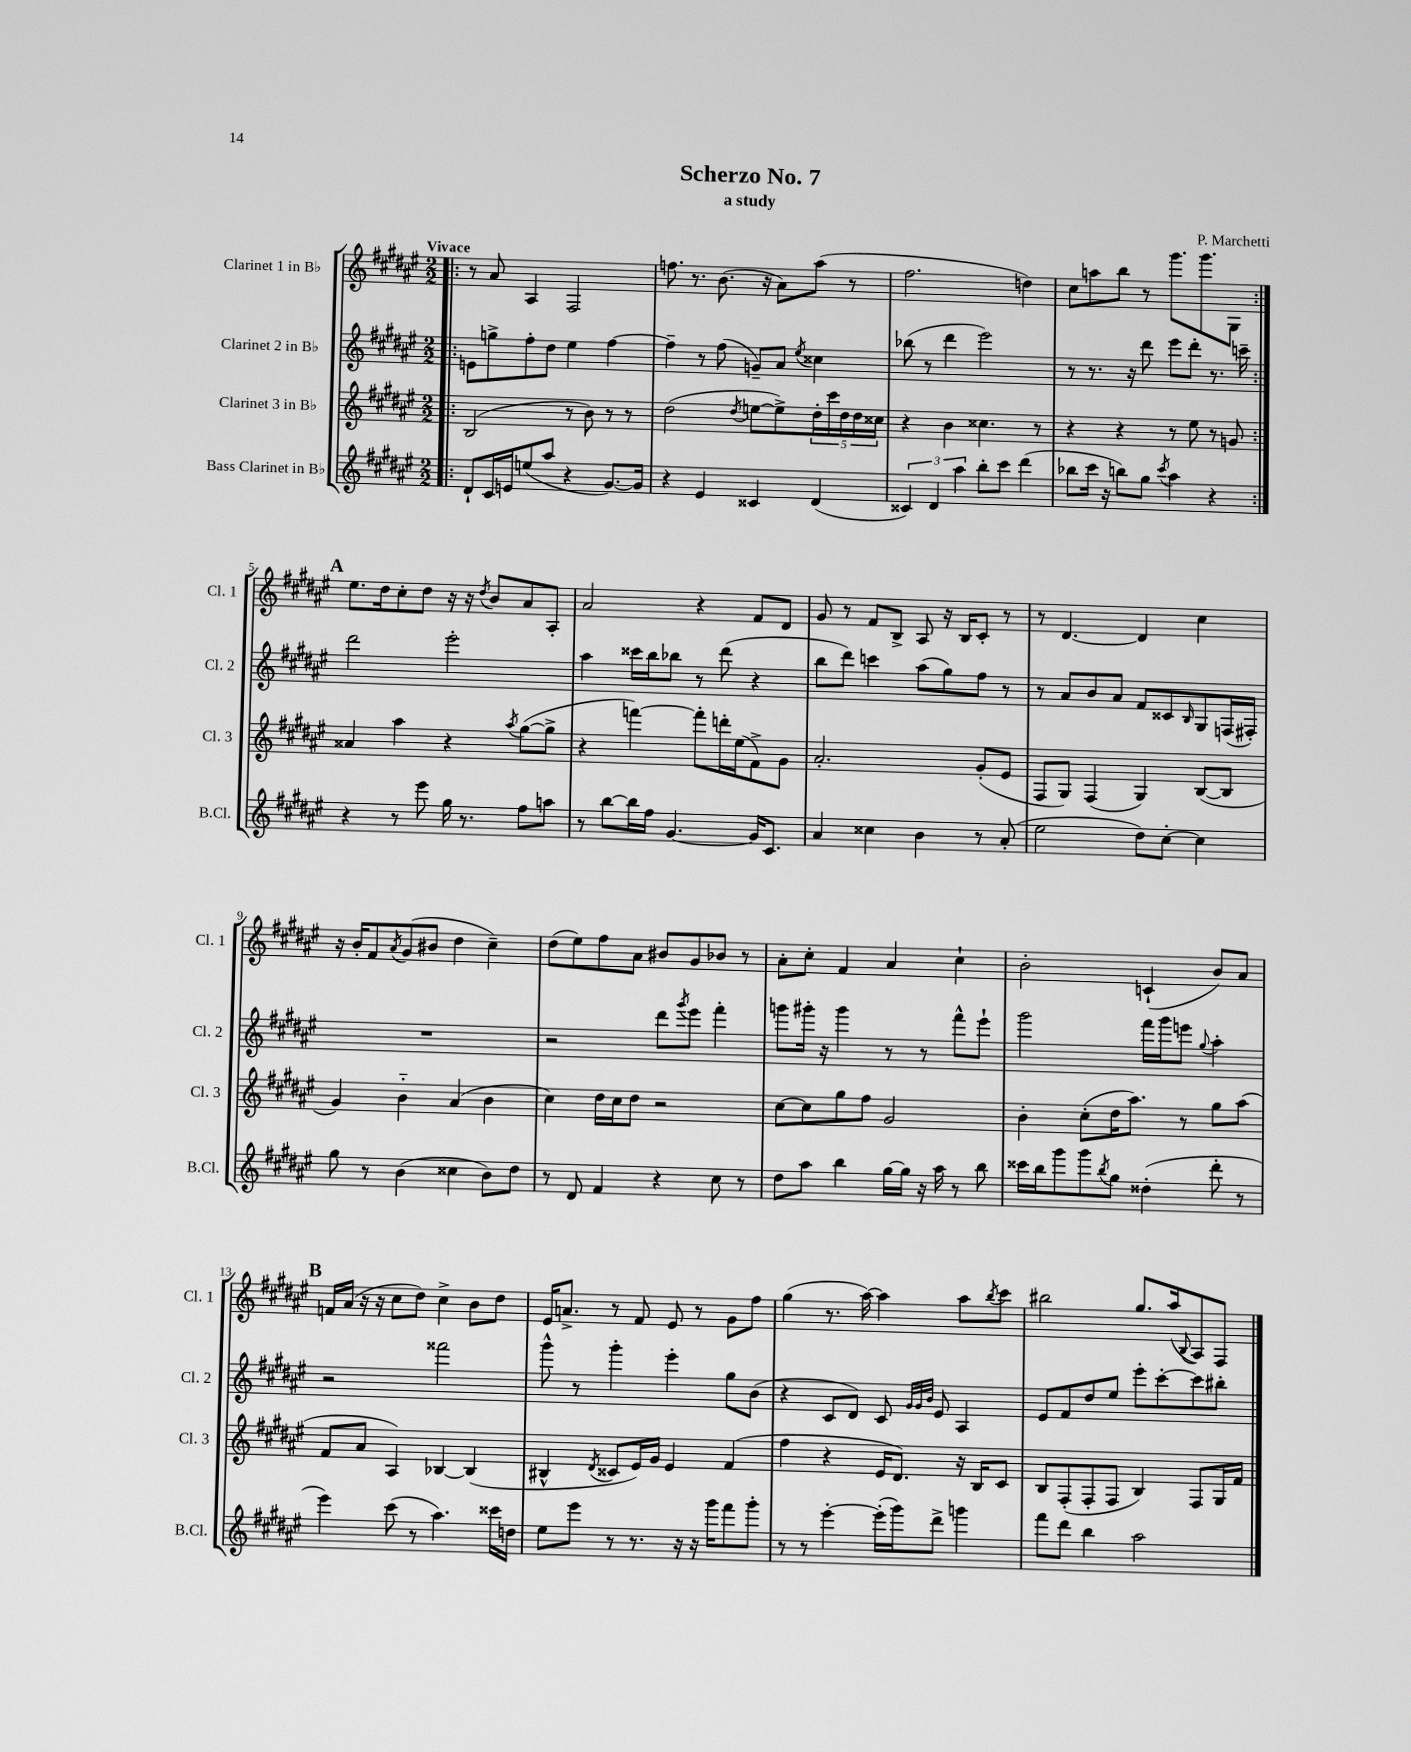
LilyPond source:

\header { title = "Scherzo No. 7" composer = "P. Marchetti" subtitle = "a study" }
<<
\new StaffGroup <<
\new Staff = "s0" \with { instrumentName = "Clarinet 1 in Bb" shortInstrumentName = "Cl. 1" } {
    \clef treble \key fis \major \numericTimeSignature \time 2/2 \tempo "Vivace"
    \repeat volta 2 { \bar ".|:" r8 ais'8 ais4 fis2 |
    f''8. r8. b'8.( r16 ais'8) ais''8( r8 |
    fis''2. d''4) |
    cis''8 a''8 b''8 r8 gis'''8. gis'''8. gis8 | }
    \mark \markup { \bold "A" } eis''8. dis''16 cis''8-. dis''8 r16 r16 \acciaccatura { dis''8 } b'8 ais'8 ais8-. |
    ais'2 r4 fis'8 dis'8 |
    gis'8 r8 fis'8 b8-> ais8 r16 b16 cis'8-. r8 |
    r8 dis'4.~ dis'4 cis''4 |
    r16 b'16-. fis'8 \acciaccatura { ais'8 } gis'8( bis'8 dis''4 cis''4--) |
    dis''8( eis''8) fis''8 ais'8 bis'8 gis'8 bes'8 r8 |
    ais'8-. cis''8-. fis'4 ais'4 cis''4-! |
    b'2-. c'4-!( b'8) ais'8 |
    \mark \markup { \bold "B" } f'16 ais'16( r16 r16 cis''8 dis''8) cis''4-> b'8 dis''8 |
    eis'16 a'8.-> r8 fis'8 eis'8 r8 gis'8 fis''8 |
    gis''4( r8. ais''16~) ais''4 ais''8 \acciaccatura { b''8 } cis'''8 |
    bis''2 gis''8. ais''16( \appoggiatura { b8 } ais8) fis8 \bar "|." |
}
\new Staff = "s1" \with { instrumentName = "Clarinet 2 in Bb" shortInstrumentName = "Cl. 2" } {
    \clef treble \key fis \major \numericTimeSignature \time 2/2
    \repeat volta 2 { \bar ".|:" e'8 g''8-> fis''8-. dis''8 eis''4 fis''4~ |
    fis''4-- r8 fis''8( g'8--) ais'8 \acciaccatura { eis''8 } cisis''4 |
    bes''8( r8 dis'''4 eis'''2) |
    r8 r8. r16 dis'''8 eis'''8 dis'''8-. r8. c'''16-- | }
    \mark \markup { \bold "A" } dis'''2 eis'''2-. |
    ais''4 cisis'''16 b''16 bes''8 r8 dis'''8( r4 |
    b''8 dis'''8) c'''4 ais''8( gis''8) fis''8 r8 |
    r8 ais'8 b'8 ais'8 fis'8 cisis'8 \grace { b16 } gis8 f16( fis16-.) |
    R1 |
    r2 dis'''8 \acciaccatura { gis'''8 } eis'''8 fis'''4-. |
    g'''8 gis'''16-. r16 gis'''4 r8 r8 fis'''8-^ eis'''8-! |
    gis'''2 fis'''16 gis'''16 e'''8 \appoggiatura { gis''8 } ais''4-. |
    \mark \markup { \bold "B" } r2 fisis'''2 |
    gis'''8-^ r8 gis'''4-. eis'''4-. gis''8 b'8( |
    r4 cis'8 dis'8) cis'8 \grace { gis'32 gis'32 b'32 } eis'8 ais4 |
    eis'8 fis'8 dis''8 eis''8 eis'''8-. cis'''8~-. cis'''8 bis''8-. \bar "|." |
}
\new Staff = "s2" \with { instrumentName = "Clarinet 3 in Bb" shortInstrumentName = "Cl. 3" } {
    \clef treble \key fis \major \numericTimeSignature \time 2/2
    \repeat volta 2 { \bar ".|:" b2( r8 b'8) r8 r8 |
    dis''2( \acciaccatura { dis''8 } e''8~ e''8->) \tuplet 5/4 { dis''16-. cis'''16 dis''16 dis''16 cisis''16 } |
    r4 b'4 cisis''4. r8 |
    r4 r4 r8 eis''8 r8 g'8 | }
    \mark \markup { \bold "A" } aisis'4 ais''4 r4 \acciaccatura { ais''8 } gis''8~( gis''8-> |
    r4 f'''4~) f'''8-. d'''16-. eis''16( fis'8->) gis'8 |
    ais'2.-. gis'8-.( eis'8 |
    fis8 gis8) fis4( gis4) b8~( b8 |
    gis'4) b'4-_ ais'4( b'4 |
    cis''4) dis''16 cis''16 dis''8 r2 |
    cis''8~ cis''8 gis''8 fis''8 gis'2 |
    b'4-. cis''8-.( dis''16 ais''8.) r8 gis''8 ais''8( |
    \mark \markup { \bold "B" } fis'8 ais'8 ais4) bes4~ bes4( |
    bis4-^ \acciaccatura { dis'8 } cisis'8 eis'16) gis'16 eis'4 fis'4( |
    fis''4 r4 eis'16 dis'8.) r16 b16 cis'8 |
    b8 fis8-.( fis8-. fis8 b4) fis8 gis16 fis'16 \bar "|." |
}
\new Staff = "s3" \with { instrumentName = "Bass Clarinet in Bb" shortInstrumentName = "B.Cl." } {
    \clef treble \key fis \major \numericTimeSignature \time 2/2
    \repeat volta 2 { \bar ".|:" dis'8-! cis'16 e'16 e''8( ais''8 r4 gis'8.~) gis'16 |
    r4 eis'4 cisis'4 dis'4( |
    \tuplet 3/2 { cisis'4) dis'4 ais''4 } b''8-. cis'''8 dis'''4( |
    bes''8 cis'''16 r16 b''8) gis''8 \acciaccatura { cis'''8 } ais''4 r4 | }
    \mark \markup { \bold "A" } r4 r8 eis'''8 gis''16 r8. fis''8 a''8 |
    r8 b''8~ b''16 fis''16 gis'4.~ gis'16 cis'8. |
    ais'4 cisis''4 b'4 r8 ais'8-.( |
    eis''2 dis''8) cis''8~-. cis''4 |
    gis''8 r8 b'4( cisis''4 b'8) dis''8 |
    r8 dis'8 fis'4 r4 cis''8 r8 |
    dis''8 ais''8 b''4 gis''16~ gis''16 r16 ais''16 r8 b''8 |
    cisis'''16 b''16 gis'''8 gis'''8 \acciaccatura { b''8 } gis''8 disis''4-.( dis'''8-. r8 |
    \mark \markup { \bold "B" } eis'''4) cis'''8( r8 ais''4.) cisis'''16 d''16 |
    eis''8 eis'''8 r8 r8. r16 r16 gis'''16 fis'''8 gis'''8-. |
    r8 r8 eis'''4~-. eis'''16-.( gis'''16) dis'''8-> g'''4 |
    fis'''8 dis'''8 b''4 ais''2 \bar "|." |
}
>>
>>
